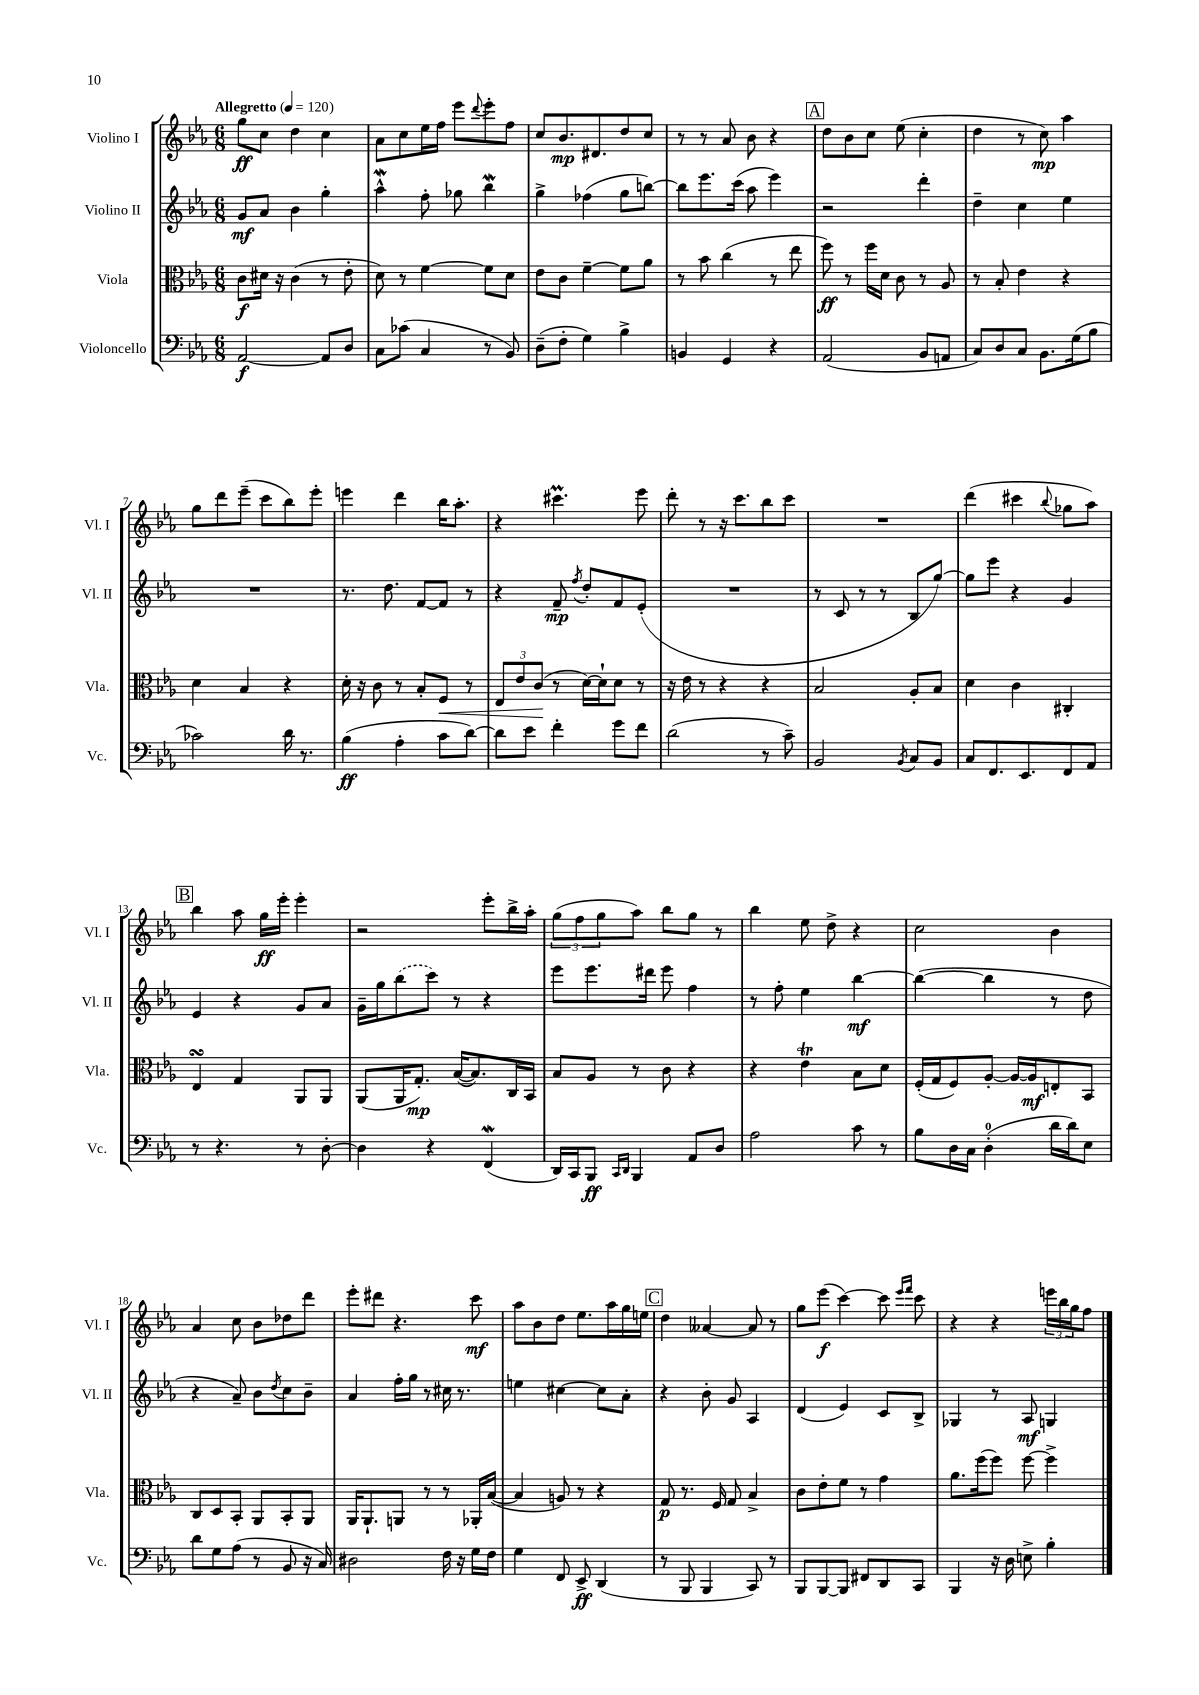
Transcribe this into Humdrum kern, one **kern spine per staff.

**kern	**dynam	**kern	**dynam	**kern	**dynam	**kern	**dynam
*part4	*part4	*part3	*part3	*part2	*part2	*part1	*part1
*staff4	*staff4	*staff3	*staff3	*staff2	*staff2	*staff1	*staff1
*I"Violoncello	*	*I"Viola	*	*I"Violino II	*	*I"Violino I	*
*I'Vc.	*	*I'Vla.	*	*I'Vl. II	*	*I'Vl. I	*
*clefF4	*	*clefC3	*	*clefG2	*	*clefG2	*
*k[b-e-a-]	*	*k[b-e-a-]	*	*k[b-e-a-]	*	*k[b-e-a-]	*
*M6/8	*	*M6/8	*	*M6/8	*	*M6/8	*
*MM120	*	*MM120	*	*MM120	*	*MM120	*
=1	=1	=1	=1	=1	=1	=1	=1
!	!	!	!	!	!	!LO:TX:a:B:t=Allegretto	!
[2AA-/	f	8c\L	f	8g/L	mf	8gg\L	ff
.	.	16d#X\Jk	.	8a-/J	.	8cc\J	.
.	.	16r	.	.	.	.	.
.	.	(4c\	.	4b-\	.	4dd\	.
8AA-/L]	.	8r	.	4gg'\	.	4cc\	.
8D/J	.	8e-'\	.	.	.	.	.
=2	=2	=2	=2	=2	=2	=2	=2
8C\L	.	8d\)	.	4aa-w^^\	.	8a-\L	.
(8c-X\J	.	8r	.	.	.	8cc\	.
4C/	.	[4f\	.	8ff'\	.	16ee-\L	.
.	.	.	.	.	.	16ff\JJ	.
.	.	.	.	8gg-X\	.	8eee-\L	.
.	.	.	.	.	.	8qqddd/	.
8r	.	8f\L]	.	4bb-W\	.	8eee-'\	.
8BB-/)	.	8d\J	.	.	.	8ff\J	.
=3	=3	=3	=3	=3	=3	=3	=3
(8D~\L	.	8e-\L	.	4gg^\	.	8cc/L	.
8F'\J	.	8c\J	.	.	.	8.b-/	mp
4G\)	.	[4f~\	.	(4ff-X\	.	.	.
.	.	.	.	.	.	8.d#X/	.
4B-^\	.	8f\L]	.	8gg\L	.	8dd/	.
.	.	8a-\J	.	[8bbn\J)	.	8cc/J	.
=4	=4	=4	=4	=4	=4	=4	=4
4BBn/	.	8r	.	8bb\L]	.	8r	.
.	.	8b-\	.	8.eee-\	.	8r	.
4GG/	.	(4cc\	.	.	.	8a-/	.
.	.	.	.	(16ccc\Jk	.	.	.
.	.	.	.	8aa-\	.	8b-\	.
4r	.	8r	.	4eee-\)	.	4r	.
.	.	8ee-\	.	.	.	.	.
!!LO:REH:place=s1:t=A
=5	=5	=5	=5	=5	=5	=5	=5
(2AA-/	.	8ff\)	ff	2r	.	8dd\L	.
.	.	8r	.	.	.	8b-\	.
.	.	16ff\LL	.	.	.	8cc\J	.
.	.	16d\JJ	.	.	.	.	.
.	.	8c\	.	.	.	(8ee-\	.
8BB-/L	.	8r	.	4ddd'\	.	4cc'\	.
8AAn/J	.	8A-/	.	.	.	.	.
=6	=6	=6	=6	=6	=6	=6	=6
8C/L)	.	8r	.	4dd~\	.	4dd\	.
8D/	.	8B-'/	.	.	.	.	.
8C/J	.	4e-\	.	4cc\	.	8r	.
8.BB-\L	.	.	.	.	.	8cc\)	mp
.	.	4r	.	4ee-\	.	4aa-\	.
(16G\k	.	.	.	.	.	.	.
8B-\J	.	.	.	.	.	.	.
!!LO:LB:g=z
=7	=7	=7	=7	=7	=7	=7	=7
2c-X\)	.	4d\	.	2.r	.	8gg\L	.
.	.	.	.	.	.	8ddd\	.
.	.	4B-/	.	.	.	(8eee-~\J	.
.	.	.	.	.	.	8ccc\L	.
16d\	.	4r	.	.	.	8bb-\)	.
8.r	.	.	.	.	.	.	.
.	.	.	.	.	.	8eee-'\J	.
=8	=8	=8	=8	=8	=8	=8	=8
(4B-\	ff	16d'\	.	8.r	.	4eeen\	.
.	.	16r	.	.	.	.	.
.	.	8c\	.	.	.	.	.
.	.	.	.	8.dd\	.	.	.
4A-'\	.	8r	.	.	.	4ddd\	.
.	.	8B-'/L	.	[8f/L	.	.	.
!	!	!	!LO:HP:b	!	!	!	!
8c\L	.	8F/J	<	8f/J]	.	16bb-\KL	.
.	.	.	.	.	.	8.aa-'\J	.
[8d\J)	.	8r	.	8r	.	.	.
=9	=9	=9	=9	=9	=9	=9	=9
8d\L]	.	12E-/L	.	4r	.	4r	.
.	.	12e-/	.	.	.	.	.
8e-\J	.	.	.	.	.	.	.
.	.	(12c/J	.	.	.	.	.
4f'\	.	8r	[	8f~/	mp	4.ccc#Xm\	.
.	.	.	.	8qff/	.	.	.
.	.	[16d\LL)	.	8dd'/L	.	.	.
.	.	16d`\J]	.	.	.	.	.
8g\L	.	8d\J	.	8f/	.	.	.
8f\J	.	8r	.	(8e-'/J	.	8eee-\	.
=10	=10	=10	=10	=10	=10	=10	=10
(2d\	.	16r	.	2.r	.	8ddd'\	.
.	.	16e-\	.	.	.	.	.
.	.	8r	.	.	.	8r	.
.	.	4r	.	.	.	16r	.
.	.	.	.	.	.	8.ccc\L	.
8r	.	4r	.	.	.	8bb-\	.
8c~\)	.	.	.	.	.	8ccc\J	.
=11	=11	=11	=11	=11	=11	=11	=11
2BB-/	.	2B-/	.	8r	.	2.r	.
.	.	.	.	8c/	.	.	.
.	.	.	.	8r	.	.	.
.	.	.	.	8r	.	.	.
8qBB-/	.	.	.	.	.	.	.
8C/L	.	8A-'/L	.	8B-/L	.	.	.
8BB-/J	.	8B-/J	.	[8gg/J)	.	.	.
=12	=12	=12	=12	=12	=12	=12	=12
8C/L	.	4d\	.	8gg\L]	.	(4ddd\	.
8.FF/	.	.	.	8eee-\J	.	.	.
.	.	4c\	.	4r	.	4ccc#X\	.
8.EE-/	.	.	.	.	.	.	.
.	.	.	.	.	.	8qqbb-/	.
8FF/	.	4C#X'/	.	4g/	.	8gg-X\L	.
8AA-/J	.	.	.	.	.	8aa-\J)	.
!!LO:LB:g=z
!!LO:REH:place=s1:t=B
=13	=13	=13	=13	=13	=13	=13	=13
8r	.	4E-sSSs/	.	4e-/	.	4bb-\	.
4.r	.	.	.	.	.	.	.
.	.	4G/	.	4r	.	8aa-\	.
.	.	.	.	.	.	16gg\LL	ff
.	.	.	.	.	.	16eee-'\JJ	.
8r	.	8AA-/L	.	8g/L	.	4eee-'\	.
[8D'\	.	8AA-/J	.	8a-/J	.	.	.
=14	=14	=14	=14	=14	=14	=14	=14
4D\]	.	(8AA-/L	.	16g~\LL	.	2r	.
.	.	.	.	16gg\J	.	.	.
.	.	16AA-/K	.	(8bb-\	.	.	.
.	.	8.G'/J)	mp	.	.	.	.
4r	.	.	.	8ccc\J)	.	.	.
.	.	([16B-/KL	.	8r	.	.	.
.	.	8.B-/])	.	.	.	.	.
(4FFW/	.	.	.	4r	.	8eee-'\L	.
.	.	16C/L	.	.	.	16bb-^\L	.
.	.	16BB-/JJ	.	.	.	16aa-'\JJ	.
=15	=15	=15	=15	=15	=15	=15	=15
16DD/LL)	.	8B-/L	.	8eee-\L	.	(12gg\L	.
16CC/J	.	.	.	.	.	.	.
.	.	.	.	.	.	12ff\	.
8BBB-/J	ff	8A-/J	.	8.eee-\	.	.	.
.	.	.	.	.	.	12gg\	.
16qqCC/LL	.	.	.	.	.	.	.
16qqDD/JJ	.	.	.	.	.	.	.
4BBB-/	.	8r	.	.	.	8aa-\J)	.
.	.	.	.	16ddd#X\Jk	.	.	.
.	.	8c\	.	8eee-\	.	8bb-\L	.
8AA-/L	.	4r	.	4ff\	.	8gg\J	.
8D/J	.	.	.	.	.	8r	.
=16	=16	=16	=16	=16	=16	=16	=16
2A-\	.	4r	.	8r	.	4bb-\	.
.	.	.	.	8ff'\	.	.	.
.	.	4e-T\	.	4ee-\	.	8ee-\	.
.	.	.	.	.	.	8dd^\	.
8c\	.	8B-\L	.	[4bb-\	mf	4r	.
8r	.	8d\J	.	.	.	.	.
=17	=17	=17	=17	=17	=17	=17	=17
8B-\L	.	(16F'/LL	.	(4bb-\_	.	2cc\	.
.	.	16G/J	.	.	.	.	.
16D\L	.	8F/)	.	.	.	.	.
16C\JJ	.	.	.	.	.	.	.
(4D'\	.	[8A-'/J	.	4bb-\]	.	.	.
.	.	16A-/LL_	.	.	.	.	.
.	.	16A-/J]	mf	.	.	.	.
16d\LL	.	8En'/	.	8r	.	4b-\	.
16d\J)	.	.	.	.	.	.	.
8E-\J	.	8BB-/J	.	8dd\	.	.	.
!!LO:LB:g=z
=18	=18	=18	=18	=18	=18	=18	=18
8d\L	.	8C/L	.	4r	.	4a-/	.
8G\	.	8D/	.	.	.	.	.
(8A-\J	.	8BB-'/J	.	8a-~/)	.	8cc\	.
8r	.	8AA-/L	.	8b-\L	.	8b-\L	.
.	.	.	.	8qdd/	.	.	.
8BB-/	.	8BB-'/	.	8cc\	.	8dd-X\	.
16r	.	8AA-/J	.	8b-~\J	.	8ddd\J	.
16C/)	.	.	.	.	.	.	.
=19	=19	=19	=19	=19	=19	=19	=19
2D#X\	.	16AA-/KL	.	4a-/	.	8eee-'\L	.
.	.	8.AA-`/	.	.	.	.	.
.	.	.	.	.	.	8ddd#X\J	.
.	.	8AAn/J	.	16ff'\LL	.	4.r	.
.	.	.	.	16gg\JJ	.	.	.
.	.	8r	.	8r	.	.	.
16F\	.	8r	.	16cc#X\	.	.	.
16r	.	.	.	8.r	.	.	.
16G\LL	.	16AA-X'/LL	.	.	.	8ccc\	mf
16F\JJ	.	([16B-/JJ	.	.	.	.	.
=20	=20	=20	=20	=20	=20	=20	=20
4G\	.	4B-/]	.	4een\	.	8aa-\L	.
.	.	.	.	.	.	8b-\	.
8FF/	.	8An/)	.	[4cc#X\	.	8dd\J	.
8EE-^/	ff	8r	.	.	.	8.ee-\L	.
(4DD/	.	4r	.	8cc#\L]	.	.	.
.	.	.	.	.	.	16aa-\L	.
.	.	.	.	8a-'\J	.	16gg\	.
.	.	.	.	.	.	16een\JJ	.
!!LO:REH:place=s1:t=C
=21	=21	=21	=21	=21	=21	=21	=21
8r	.	8G/	p	4r	.	4dd\	.
8BBB-/	.	8.r	.	.	.	.	.
4BBB-/	.	.	.	8b-'\	.	[4a--X/	.
.	.	16F/	.	.	.	.	.
.	.	8G/	.	8g/	.	.	.
8CC/)	.	4B-^/	.	4A-/	.	8a--/]	.
8r	.	.	.	.	.	8r	.
=22	=22	=22	=22	=22	=22	=22	=22
8BBB-/L	.	8c\L	.	(4d/	.	8gg\L	.
[8BBB-/	.	8e-'\	.	.	.	(8eee-\J	f
8BBB-/J]	.	8f\J	.	4e-/)	.	[4ccc\)	.
8FF#X/L	.	8r	.	.	.	.	.
8DD/	.	4g\	.	8c/L	.	8ccc\]	.
.	.	.	.	.	.	16qqeee-/LL	.
.	.	.	.	.	.	16qqfff/JJ	.
8CC/J	.	.	.	8B-^/J	.	8ccc\	.
=23	=23	=23	=23	=23	=23	=23	=23
4BBB-/	.	8.a-\L	.	4G-X/	.	4r	.
.	.	(16ff\k	.	.	.	.	.
16r	.	8ff\J)	.	8r	.	4r	.
16D\	.	.	.	.	.	.	.
8En^\	.	[8ff\	.	8A-/	mf	.	.
4B-'\	.	4ff^\]	.	4Gn/	.	24eeen\LL	.
.	.	.	.	.	.	24bb-\	.
.	.	.	.	.	.	24gg\J	.
.	.	.	.	.	.	8ff\J	.
==	==	==	==	==	==	==	==
*-	*-	*-	*-	*-	*-	*-	*-
